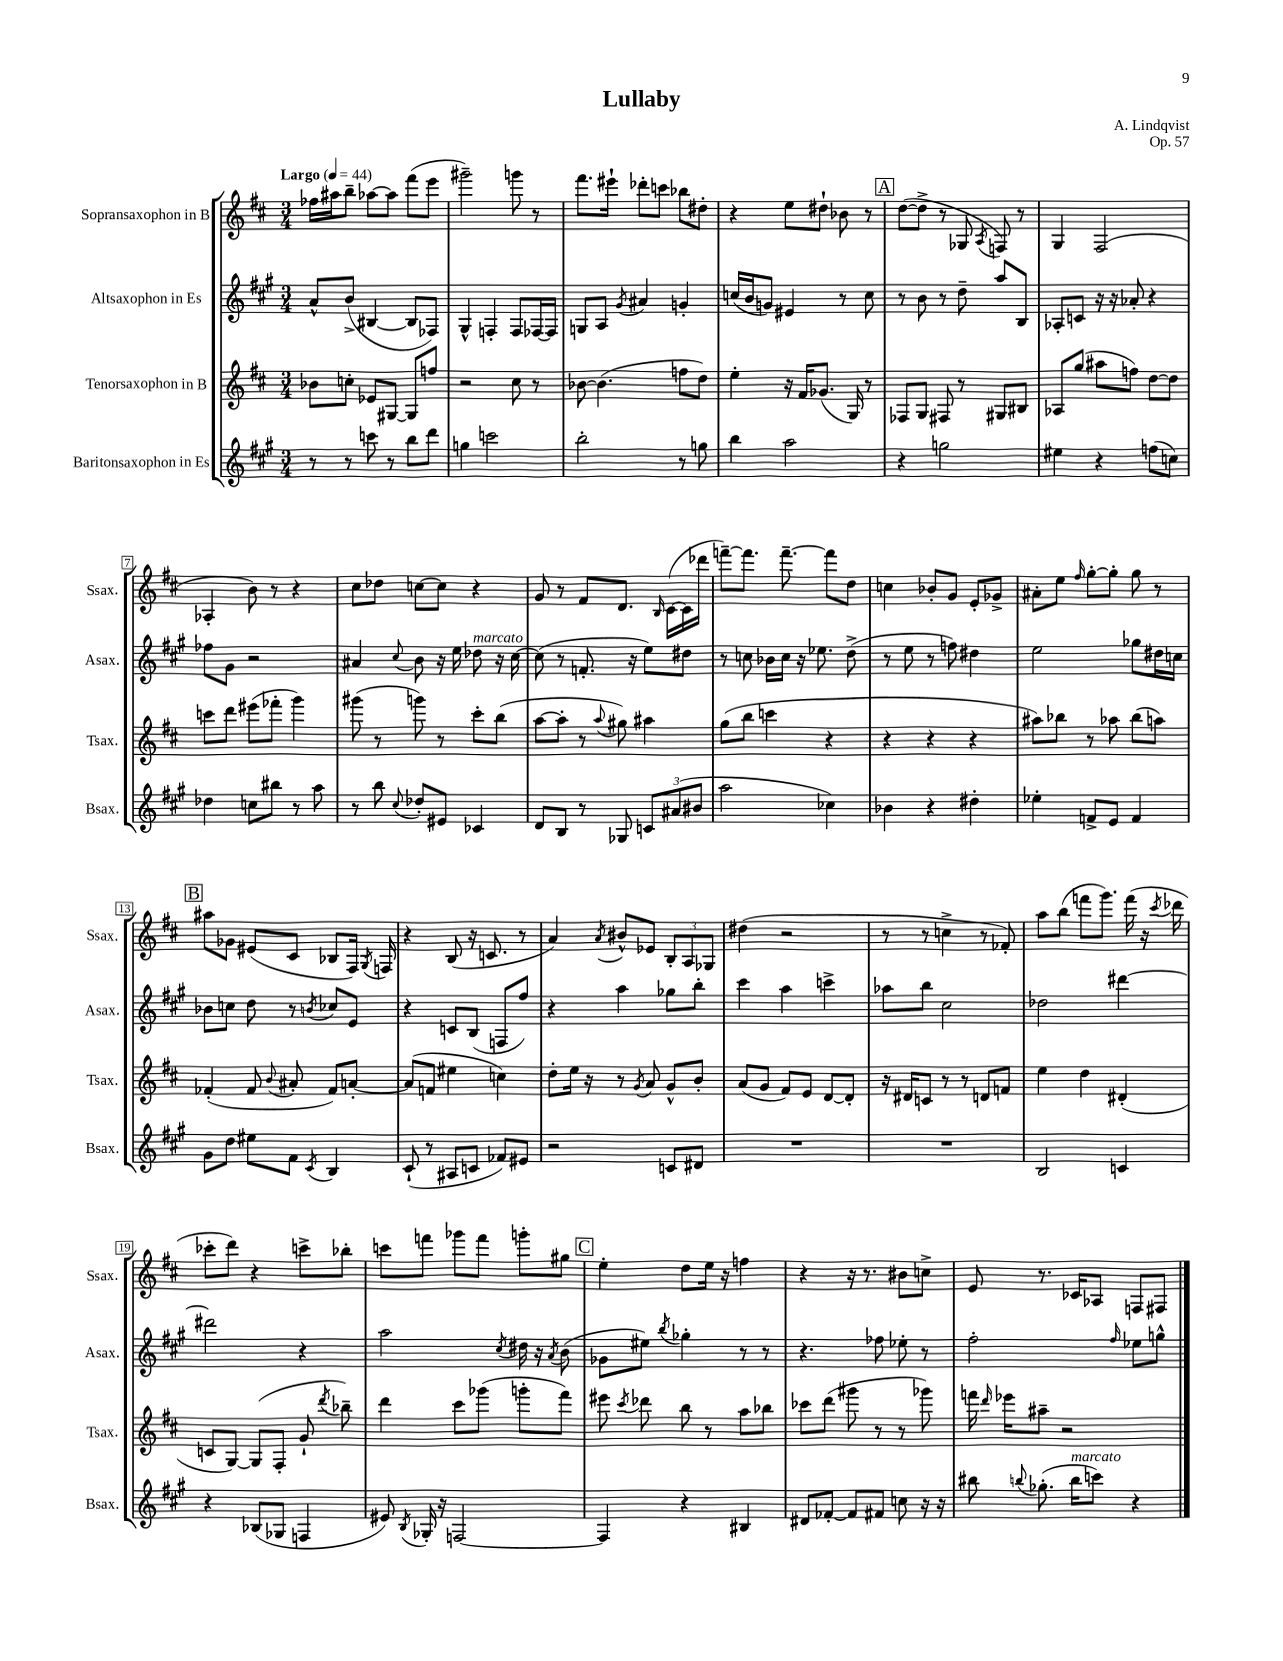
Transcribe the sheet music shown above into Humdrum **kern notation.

**kern	**kern	**kern	**kern
*part4	*part3	*part2	*part1
*staff4	*staff3	*staff2	*staff1
*I"Baritonsaxophon in Es	*I"Tenorsaxophon in B	*I"Altsaxophon in Es	*I"Sopransaxophon in B
*I'Bsax.	*I'Tsax.	*I'Asax.	*I'Ssax.
*clefG2	*clefG2	*clefG2	*clefG2
*k[f#c#g#]	*k[f#c#]	*k[f#c#g#]	*k[f#c#]
*M3/4	*M3/4	*M3/4	*M3/4
*MM44	*MM44	*MM44	*MM44
=1	=1	=1	=1
!	!	!	!LO:TX:a:B:t=Largo
8r	8b-X\L	8a^^/L	16ff-X\LL
.	.	.	16aa#X\J
8r	8ccn'\J	(8b^/J	8bb~\J
8cccn\	8e-X/L	[4B#X/	[8aa-X\L
8r	[8G#X/J	.	8aa-\J]
8bb\L	8G#/L]	8B#/L]	(8fff#\L
8ddd\J	8ffn/J	8F-X/J)	8eee\J
=2	=2	=2	=2
4ggn\	2r	4G#^^/	2ggg#X~\)
2cccn\	.	4Fn'/	.
.	8cc#\	8F/L	8gggn\
.	8r	[16F-X/L	8r
.	.	16F-/JJ]	.
=3	=3	=3	=3
2bb'\	[8b-X\	8Gn/L	8.fff#\L
.	(4.b-\]	8A/J	.
.	.	.	16eee#X`\Jk
.	.	8qg#/	.
.	.	4a#X/	8ddd-X'\L
.	.	.	8cccn\J
8r	8ffn\L	4gn'/	8bb-X\L
8ggn\	8dd\J)	.	8dd#X'\J
=4	=4	=4	=4
4bb\	4ee'\	(16ccn/LL	4r
.	.	16b/J	.
.	.	8gn/J)	.
2aa\	16r	4e#X/	8ee\L
.	16f#/KL	.	.
.	(8.g-X/J	.	8dd#X`\J
.	.	8r	8b-X\
.	16G/)	.	.
.	8r	8cc\	8r
!!LO:REH:place=s1:t=A
=5	=5	=5	=5
4r	8F-X/L	8r	([8dd\L
.	8G/J	8b\	8dd^\J]
2ggn\	8F#X/	8r	8r
.	8r	8dd~\	8G-X/
.	.	.	8qA/
.	8G#X/L	8aa/L	8Fn/)
.	8B#X/J	8B/J	8r
=6	=6	=6	=6
4ee#X\	8A-X/L	8A-X'/L	4G/
.	(8gg/J	8cn/J	.
4r	8aa#X\L	16r	(2F#/
.	.	16r	.
.	8ffn\J)	8a-X'/	.
(8ffn\L	[8dd\L	4r	.
8ccn\J)	8dd\J]	.	.
!!LO:LB:g=z
=7	=7	=7	=7
4dd-X\	8cccn\L	8ff-X\L	4A-X'/
.	8ddd\J	8g#\J	.
8ccn\L	(8eee#X\L	2r	8b\)
8bb#X\J	8fff-X'\J	.	8r
8r	4ggg\)	.	4r
8aa\	.	.	.
=8	=8	=8	=8
8r	(8ggg#X\	4a#X/	8cc#\L
8bb\	8r	.	8dd-X\J
8qqcc#/	.	8qqcc#/	.
8dd-X'/L	8gggn\)	8b\	[8ccn\L
8e#X/J	8r	16r	8cc\J]
.	.	16ee\	.
!	!	!LO:TX:a:i:t=marcato	!
4c-X/	8ccc#'\L	8dd-X\	4r
.	(8bb\J	16r	.
.	.	[16cc#\	.
=9	=9	=9	=9
8d/L	[8aa\L	(8cc#\]	8g/
8B/J	8aa'\J]	8r	8r
8r	8r	8.fn'/	8f#/L
.	8qqaa/	.	.
8G-X/	8gg#X\)	.	8.d/J
.	.	16r	.
12cn/L	4aa#X\	8ee\L)	.
.	.	.	16qqB/
.	.	.	([16c#\LL
(12a#X/	.	.	.
.	.	8dd#X\J	16c#\]
12b#X/J	.	.	.
.	.	.	16ddd-X\JJ
=10	=10	=10	=10
2aa\	(8gg\L	8r	[8fffn~\L)
.	8bb\J	8ccn\	8.fff\J]
.	4cccn\	16b-X\LL	.
.	.	16cc\JJ	[8.fff~\
.	.	16r	.
.	.	8.ee-X\	.
4cc-X\)	4r	.	8fff\L]
.	.	(8dd^\	8dd\J
=11	=11	=11	=11
4b-X\	4r	8r	4ccn\
.	.	8ee\	.
4r	4r	8r	8b-X'/L
.	.	8ffn\)	8g/J
4dd#X'\	4r	4dd#X\	8e'/L
.	.	.	8g-X^/J
=12	=12	=12	=12
4ee-X'\	8aa#X\L)	2ee\	8a#X'\L
.	8bb-X\J	.	8ee\J
.	.	.	16qqff#/
8fn^/L	8r	.	[8gg'\L
8e/J	8aa-X\	.	8gg'\J]
4f/	(8bb-\L	8gg-X\L	8gg\
.	8aan\J)	16dd#X\L	8r
.	.	16ccn\JJ	.
!!LO:LB:g=z
!!LO:REH:place=s1:t=B
=13	=13	=13	=13
8g#\L	(4f-X'/	8b-X\L	8aa#X\L
8dd\J	.	8ccn\J	8g-X\J
8ee#X\L	8f-/	8dd\	(8e#X/L
.	8qqb/	.	.
8f#\J	8a#X'/	8r	8c#/J
8qc#/	.	8qbn/	.
4B/	8f-/L)	8cc-X/L	8B-X/L
.	[8an'/J	8e/J	16F#/Jk)
.	.	.	8qG/
.	.	.	16Fn/
=14	=14	=14	=14
(8c#`/	(8a/L]	4r	4r
8r	8fn/J	.	.
8A#X/L	4ee#X\	8cn/L	(8B/
8cn/J	.	(8B/J	16r
.	.	.	8.cn/
8f-X/L)	4ccn\)	8Fn/L	.
8e#X/J	.	8ff#/J)	8r
=15	=15	=15	=15
2r	8dd'\L	4r	4a/)
.	16ee\Jk	.	.
.	16r	.	.
.	.	.	8qa/
.	8r	4aa\	8b#X^^/L
.	8qg/	.	.
.	8a/	.	8e-X/J
8cn/L	8g^^/L	8gg-X\L	12B'/L
.	.	.	12A/
8d#X/J	8b'/J	8bb'\J	.
.	.	.	12G-X/J
=16	=16	=16	=16
2.r	(8a/L	4ccc#\	(4dd#X\
.	8g/J	.	.
.	8f#/L)	4aa\	2r
.	8e/J	.	.
.	[8d/L	4cccn^\	.
.	8d'/J]	.	.
=17	=17	=17	=17
2.r	16r	8aa-X\L	8r
.	16d#X/KL	.	.
.	8cn/J	8bb\J	8r
.	8r	2cc#\	4ccn^\
.	8r	.	.
.	8dn/L	.	8r
.	8fn/J	.	8f-X'/)
=18	=18	=18	=18
2B/	4ee\	2dd-X\	8aa\L
.	.	.	(8bb\J
.	4dd\	.	8fffn\L
.	.	.	8.ggg\J)
4cn/	(4d#X'/	[4ddd#X\	.
.	.	.	(16fff\
.	.	.	16r
.	.	.	8qccc#/
.	.	.	16ddd-X\
!!LO:LB:g=z
=19	=19	=19	=19
4r	8cn/L	2ddd#X\]	8ccc-X'\L
.	[8G/J)	.	8ddd\J)
(8B-X/L	(8G/L]	.	4r
8G-X/J	8F#'/J	.	.
4Fn/	8g`/	4r	8cccn^\L
.	8qddd/	.	.
.	8bb-X~\)	.	8bb-X'\J
=20	=20	=20	=20
8e#X/)	4ddd\	2aa\	8cccn\L
8qB/	.	.	.
16G-X'/	.	.	8fffn\J
16r	.	.	.
[2Fn/	8ccc#\L	.	8ggg-X\L
.	(8ggg-X\J	.	8fff\J
.	.	8qcc#/	.
.	8gggn'\L	16dd#X\	8gggn'\L
.	.	16r	.
.	.	8qa/	.
.	8fff#\J)	(8b\	8gg#X\J
!!LO:REH:place=s1:t=C
=21	=21	=21	=21
4F/]	8eee#X\	8g-X\L	4ee'\
.	8qccc#/	.	.
.	8ddd-X\	8ee#X\J)	.
.	.	8qbb/	.
4r	8bb\	4gg-X'\	8dd\L
.	8r	.	16ee\Jk
.	.	.	16r
4B#X/	8aa\L	8r	4ffn\
.	8bb-X\J	8r	.
=22	=22	=22	=22
8d#X/L	8ccc-X\L	4.r	4r
[8f-X'/J	(8ddd\J	.	.
8f-/L]	8ggg#X\	.	16r
.	.	.	8.r
8f#X/J	8r	8ff-X\	.
8ccn\	8r	8ee-X'\	8b#X\L
16r	8ggg-X\)	8r	8ccn^\J
16r	.	.	.
=23	=23	=23	=23
8bb#X\	16fffn\	2ff#'\	8e/
.	16qqddd/	.	.
.	16eee-X\KL	.	.
8qqbbn/	.	.	.
(8.gg-X'\	8aa#X~\J	.	8.r
.	2r	.	.
!LO:TX:a:i:t=marcato	!	!	!
16bb\KL	.	.	16c-X/KL
8cccn\J)	.	.	8A-X/J
.	.	16qqff#/	.
4r	.	8ee-X\L	8Fn/L
.	.	8ggn^^\J	8F#X/J
==	==	==	==
*-	*-	*-	*-
